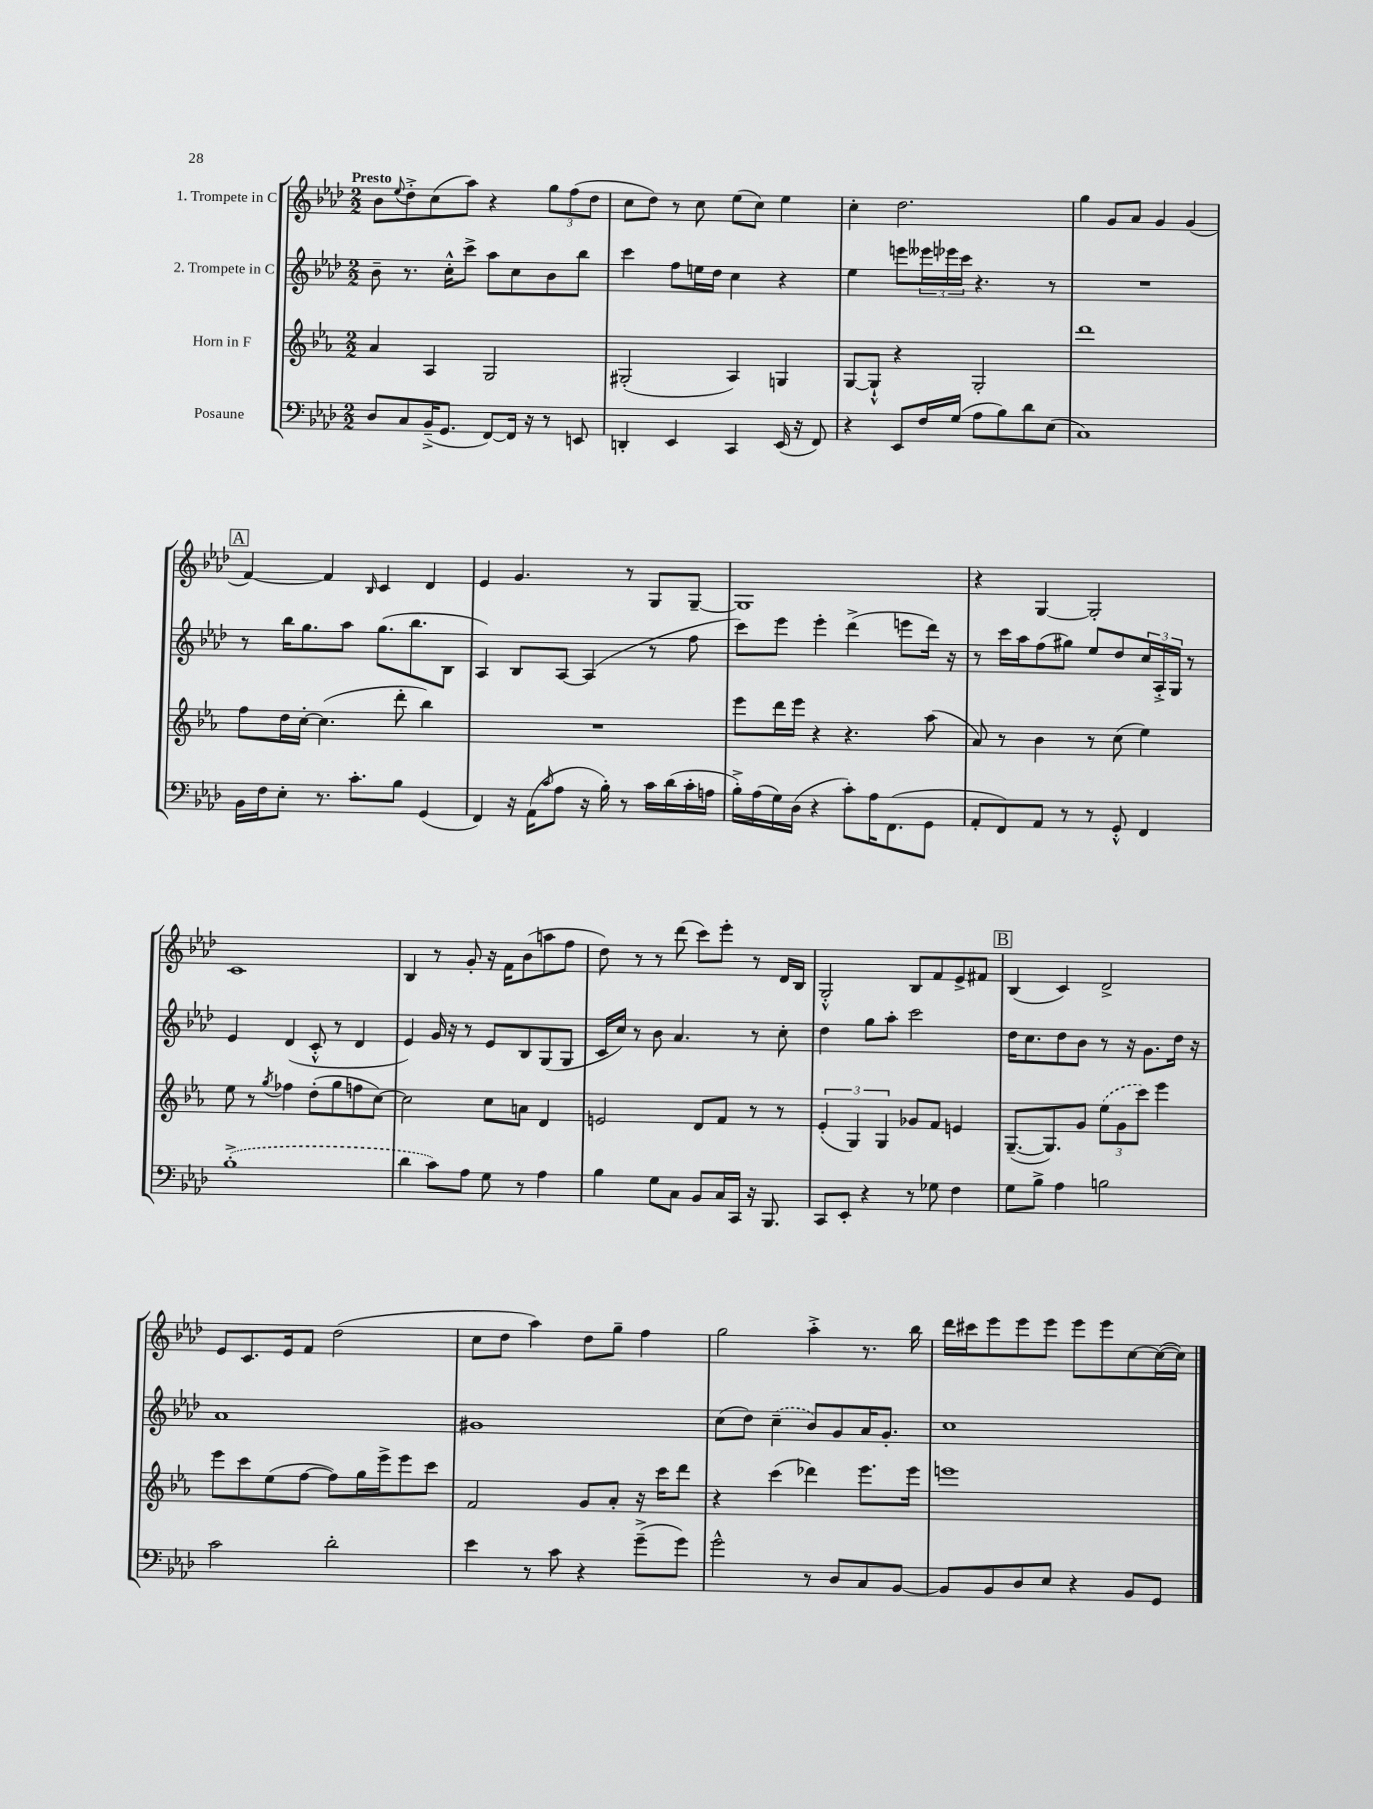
<<
\new StaffGroup <<
\new Staff = "s0" \with { instrumentName = "1. Trompete in C" } {
    \clef treble \key aes \major \numericTimeSignature \time 2/2 \tempo "Presto"
    bes'8 \appoggiatura { ees''8 } des''8-.-> c''8( aes''8) r4 \tuplet 3/2 { g''8 f''8( des''8 } |
    c''8 des''8) r8 c''8 ees''8( c''8) ees''4 |
    c''4-. des''2. |
    g''4 g'8 aes'8 g'4 g'4( |
    \mark \markup { \box "A" } f'4~) f'4 \grace { bes16 } c'4 des'4 |
    ees'4 g'4. r8 g8 g8~-- |
    g1 |
    r4 g4~ g2-. |
    c'1 |
    bes4 r8 g'8-. r16 f'16 bes'8( a''8 f''8 |
    des''8) r8 r8 des'''8( c'''8) ees'''8-. r8 des'16 bes16 |
    g2-.-^ bes8 f'8 ees'8-> fis'8 |
    \mark \markup { \box "B" } bes4( c'4) des'2-> |
    ees'8 c'8. ees'16 f'8 des''2( |
    c''8 des''8 aes''4) des''8 g''8-- f''4 |
    g''2 aes''4-.-> r8. bes''16 |
    des'''16 cis'''16 ees'''8 ees'''8 ees'''8 ees'''8 ees'''8 c''8~ c''16~( c''16) \bar "|." |
}
\new Staff = "s1" \with { instrumentName = "2. Trompete in C" } {
    \clef treble \key aes \major \numericTimeSignature \time 2/2
    bes'8-- r8. c''16-.-^ c'''8-> aes''8 c''8 bes'8 bes''8 |
    c'''4 f''8 e''16 des''16 c''4 r4 |
    ees''4 e'''8 \tuplet 3/2 { eeses'''16 ees'''16 c'''16 } r4. r8 |
    R1 |
    \mark \markup { \box "A" } r8 bes''16 g''8. aes''8 g''8.( bes''8. bes8 |
    aes4) bes8 aes8~ aes4( r8 f''8 |
    c'''8) ees'''8 ees'''4-. des'''4->( e'''8 des'''16) r16 |
    r8 c'''16 aes''16 f''8( gis''8) ees''8 des''8 \tuplet 3/2 { c''16 aes16-.-> g16 } r8 |
    ees'4 des'4( c'8-.-^ r8 des'4 |
    ees'4) g'16 r16 r8 ees'8 bes8 g8( g8 |
    c'16 c''16) r8 bes'8 aes'4. r8 c''8-. |
    des''4 g''8 aes''8-. c'''2 |
    \mark \markup { \box "B" } des''16 c''8. des''8 bes'8 r8 r16 g'8. des''16 r16 |
    aes'1 |
    gis'1 |
    c''8( des''8) \once \slurDashed c''4--( bes'8) g'8 aes'16 g'8.-. |
    c''1 \bar "|." |
}
\new Staff = "s2" \with { instrumentName = "Horn in F" } {
    \clef treble \key ees \major \numericTimeSignature \time 2/2
    aes'4 aes4 g2 |
    gis2-.( aes4) g4 |
    g8~ g8-!-^ r4 g2-. |
    d'''1 |
    \mark \markup { \box "A" } f''8 d''16 c''16~-. c''4.( d'''8-. bes''4) |
    R1 |
    ees'''8 d'''16 ees'''16 r4 r4. aes''8( |
    aes'8) r8 bes'4 r8 c''8( ees''4) |
    ees''8 r8 \acciaccatura { g''8 } fes''4 d''8-.( g''8 f''8 c''8~) |
    c''2 c''8 a'8 d'4 |
    e'2 d'8 f'8 r8 r8 |
    \tuplet 3/2 { ees'4-.( g4) g4 } ges'8 f'8 e'4 |
    \mark \markup { \box "B" } g8.~--( g8.) g'8 \tuplet 3/2 { \once \slurDashed ees''8( g'8 c'''8) } ees'''4 |
    ees'''8 c'''8 ees''8( f''8~ f''8) g''16 ees'''16-> ees'''8 c'''8 |
    f'2 g'8 aes'8-. r16 c'''16 d'''8 |
    r4 c'''4( des'''4) ees'''8. ees'''16 |
    e'''1 \bar "|." |
}
\new Staff = "s3" \with { instrumentName = "Posaune" } {
    \clef bass \key aes \major \numericTimeSignature \time 2/2
    des8 c8 bes,16--->( g,8. f,8~) f,16 r16 r8 e,8 |
    d,4-. ees,4 c,4 ees,16( r16 f,8) |
    r4 ees,8 f16 g16( aes8 bes8) des'8 ees8( |
    c1) |
    \mark \markup { \box "A" } bes,16 f16 ees8-. r8. c'8.-. bes8 g,4( |
    f,4) r16 aes,16( \grace { c'16 } aes8 r16 bes16-.) r8 c'16 des'16( c'16-. a16 |
    bes16-.->) aes16( g16) des16( r4 c'8-.) aes16 f,8.( g,8 |
    aes,8-. f,8) aes,8 r8 r8 g,8-.-^ f,4 |
    \once \slurDashed bes1-.->( |
    des'4 c'8) aes8 g8 r8 aes4 |
    bes4 g8 c8 bes,8 c16 c,16 r16 bes,,8. |
    c,8 ees,8-. r4 r8 ges8 f4 |
    \mark \markup { \box "B" } g8 bes8-> aes4 b2 |
    c'2 des'2-. |
    ees'4 r8 c'8 r4 g'8--->( g'8) |
    g'2-^ r8 des8 c8 bes,8~ |
    bes,8 bes,8 des8 ees8 r4 bes,8 g,8 \bar "|." |
}
>>
>>
\layout { \context { \Score \remove "Bar_number_engraver" } }
